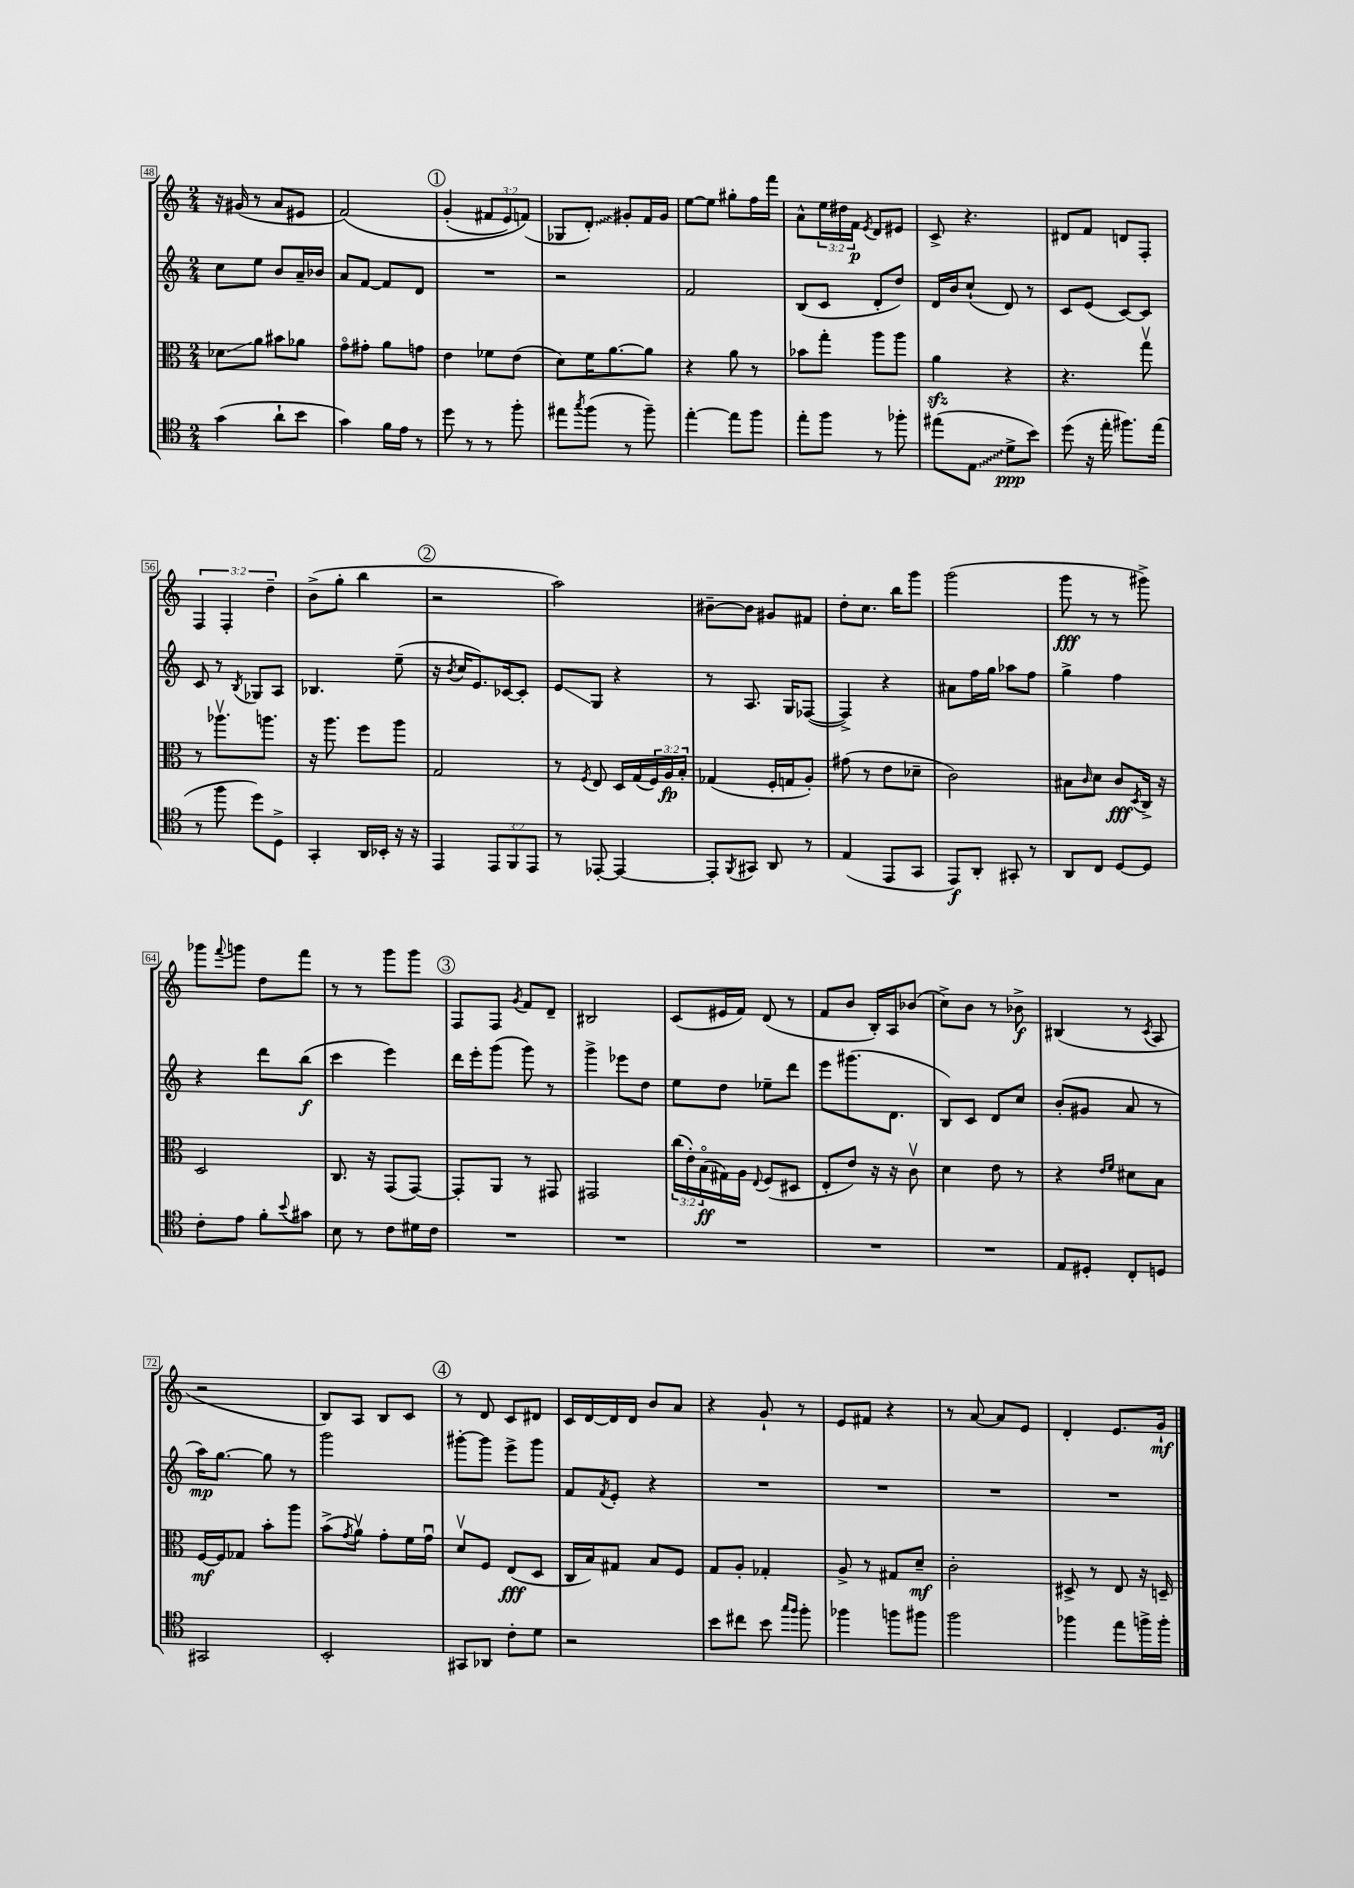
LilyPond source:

<<
\new StaffGroup <<
\new Staff = "s0" {
    \clef treble \key c \major \numericTimeSignature \time 2/4 \override Staff.TupletNumber.text = #tuplet-number::calc-fraction-text
    r16 gis'16( r8 a'8 eis'8 |
    f'2)\( |
    \mark \markup { \circle "1" } g'4-.( \tuplet 3/2 { fis'8 e'8) f'8(\) } |
    ges8 \once \override Glissando.style = #'zigzag d'8-.\glissando) gis'8-. f'16 gis'16 |
    e''8~ e''8 gis''8-. f''16 f'''16 |
    a'8-^ \tuplet 3/2 { e''16 dis''16 f'16\p } \acciaccatura { e'8 } d'8 eis'8 |
    c'8-> r4. |
    dis'8 f'8 d'8 f8-. |
    \tuplet 3/2 { f4 f4-. d''4-- } |
    b'8->( g''8-. b''4 |
    \mark \markup { \circle "2" } r2 |
    a''2) |
    bis'8~-- bis'8 gis'8 fis'8 |
    d''8-. c''8. b''16 g'''8 |
    g'''2( |
    g'''8\fff r8 r8 gis'''8->) |
    ges'''8 \appoggiatura { f'''8 } g'''8 d''8 f'''8 |
    r8 r8 g'''8 g'''8 |
    \mark \markup { \circle "3" } f8 f8 \acciaccatura { g'8 } f'8 d'8-- |
    bis2 |
    c'8( eis'16 f'16) d'8( r8 |
    f'8 b'8 b16-.) a16 bes'8( |
    c''8->) b'8 r8 bes'8->\f |
    bis4( r8 \acciaccatura { c'8 } a8 |
    r2 |
    b8) a8 b8 c'8 |
    \mark \markup { \circle "4" } r8 d'8 c'8 dis'8 |
    c'16 d'16~ d'16 d'16 b'8 a'8 |
    r4 g'8-! r8 |
    e'8 fis'8 r4 |
    r8 a'8~ a'8 e'8 |
    d'4-. e'8. g'16-!\mf \bar "|." |
}
\new Staff = "s1" {
    \clef treble \key c \major \numericTimeSignature \time 2/4
    c''8 e''8 b'8 a'16-- bes'16 |
    a'8 f'8~ f'8 d'8 |
    \mark \markup { \circle "1" } R2 |
    r2 |
    f'2 |
    b8( c'8 d'8-. d''8) |
    d'16 b'16 c''8-!( d'8) r8 |
    c'8 e'8( c'8~) c'8 |
    c'8 r8 \acciaccatura { b8 } ges8 a8 |
    bes4. e''8--( |
    \mark \markup { \circle "2" } r16 \acciaccatura { b'8 } c''16 e'8.) ces'16~ ces'8-. |
    e'8\glissando g8 r4 |
    r8 a8. g16 fes8~( |
    fes4->) r4 |
    ais'8 f''16 g''16 aes''8 f''8 |
    g''4-> f''4 |
    r4 d'''8 b''8\f( |
    c'''4 e'''4) |
    \mark \markup { \circle "3" } d'''16 e'''16-. g'''8( g'''8) r8 |
    g'''4-> ees'''8 d''8 |
    e''8 d''8 ees''8-- d'''8 |
    e'''8 gis'''8.( d'8. |
    b8) c'8 d'8 c''8 |
    b'8-.( gis'8 a'8 r8 |
    a''16\mp) g''8.~ g''8 r8 |
    g'''2 |
    \mark \markup { \circle "4" } gis'''8~-. gis'''8 e'''8-> gis'''8 |
    f'8 \acciaccatura { f'8 } e'8-. r4 |
    R2 |
    R2 |
    R2 |
    R2 \bar "|." |
}
\new Staff = "s2" {
    \clef alto \key c \major \numericTimeSignature \time 2/4 \override Staff.TupletNumber.text = #tuplet-number::calc-fraction-text
    des'8\glissando a'8 bis'8 aes'8 |
    g'8\flageolet gis'8-. a'8 g'8 |
    \mark \markup { \circle "1" } e'4 fes'8 e'8( |
    d'8) f'16 a'8.~ a'8 |
    r4 a'8 r8 |
    bes'8 g''8-. a''8 a''8 |
    a'4\sfz r4 |
    r4. g''8\upbow |
    r8 aes''8.\upbow a''8. |
    r16 a''8. f''8 a''8 |
    \mark \markup { \circle "2" } g2 |
    r8 \acciaccatura { f8 } e8 d16 g16( \tuplet 3/2 { f16) a16\fp b16-. } |
    ges4( f16-. g16 a8-.) |
    gis'8( r8 e'8 des'8-- |
    c'2) |
    bis8 \grace { c'16 } d'8 c'8\fff \acciaccatura { d8 } c16-> r16 |
    d2 |
    c8. r16 g,8( g,8~) |
    \mark \markup { \circle "3" } g,8-. a,8 r8 gis,8 |
    gis,2 |
    \tuplet 3/2 { c''16( e'16-.) b16\flageolet\ff( } gis16) a16 \appoggiatura { e8 } f8( dis8 |
    e8-. e'8) r16 r16 c'8\upbow |
    d'4 e'8 r8 |
    r4 \grace { e'16 f'16 } dis'8 b8 |
    f16~\mf f16 ges8 b'8-. a''8 |
    b'8->( \acciaccatura { g'8 } a'8\upbow) g'8-. f'16 g'16\downbow |
    \mark \markup { \circle "4" } d'8\upbow f8 e8\fff( d8 |
    c16 b16) gis8 b8 f8 |
    g8 a8-. ges4-. |
    a8-> r8 gis8 d'8--\mf |
    c'2-. |
    dis8-> r8 e8 r16 d16-- \bar "|." |
}
\new Staff = "s3" {
    \clef tenor \key c \major \numericTimeSignature \time 2/4 \override Staff.TupletNumber.text = #tuplet-number::calc-fraction-text
    g'4( a'8-! b'8 |
    g'4) f'16 e'16 r8 |
    \mark \markup { \circle "1" } d''8 r8 r8 f''8-. |
    eis''8 \acciaccatura { g''8 } f''8( r8 f''8--) |
    e''4~-. e''8 f''8 |
    e''8-. f''8 r8 fes''8-. |
    eis''8( \once \override Glissando.style = #'zigzag e8\glissando d'8->\ppp b'8) |
    d''8( r16 e''16-. fis''8.) e''16( |
    r8 f''8 d''8) d8-> |
    g,4-. a,16 bes,16-. r16 r16 |
    \mark \markup { \circle "2" } e,4 \tuplet 3/2 { e,8 f,8 e,8 } |
    r8 ees,8~-. ees,4~ |
    ees,8-. \acciaccatura { f,8 } gis,8 a,8 r8 |
    e4( e,8 g,8 |
    e,8\f) a,8-. gis,8-. r8 |
    a,8 c8 d8~ d8 |
    c'8-. e'8 f'8-. \appoggiatura { b'8 } gis'8 |
    b8 r8 c'8 dis'16 c'16 |
    \mark \markup { \circle "3" } R2 |
    R2 |
    R2 |
    R2 |
    R2 |
    e8 dis8-. c8-. d8 |
    gis,2 |
    b,2-. |
    \mark \markup { \circle "4" } gis,8 aes,8 c'8-. d'8 |
    r2 |
    b'8 cis''8 b'8 \grace { g''16 f''16 } f''8-. |
    fes''4 f''8 fis''8 |
    f''2 |
    fes''4 e''8 f''16-> f''16-. \bar "|." |
}
>>
>>
\layout { \context { \Score currentBarNumber = #48 \override BarNumber.stencil = #(make-stencil-boxer 0.1 0.3 ly:text-interface::print) } }
